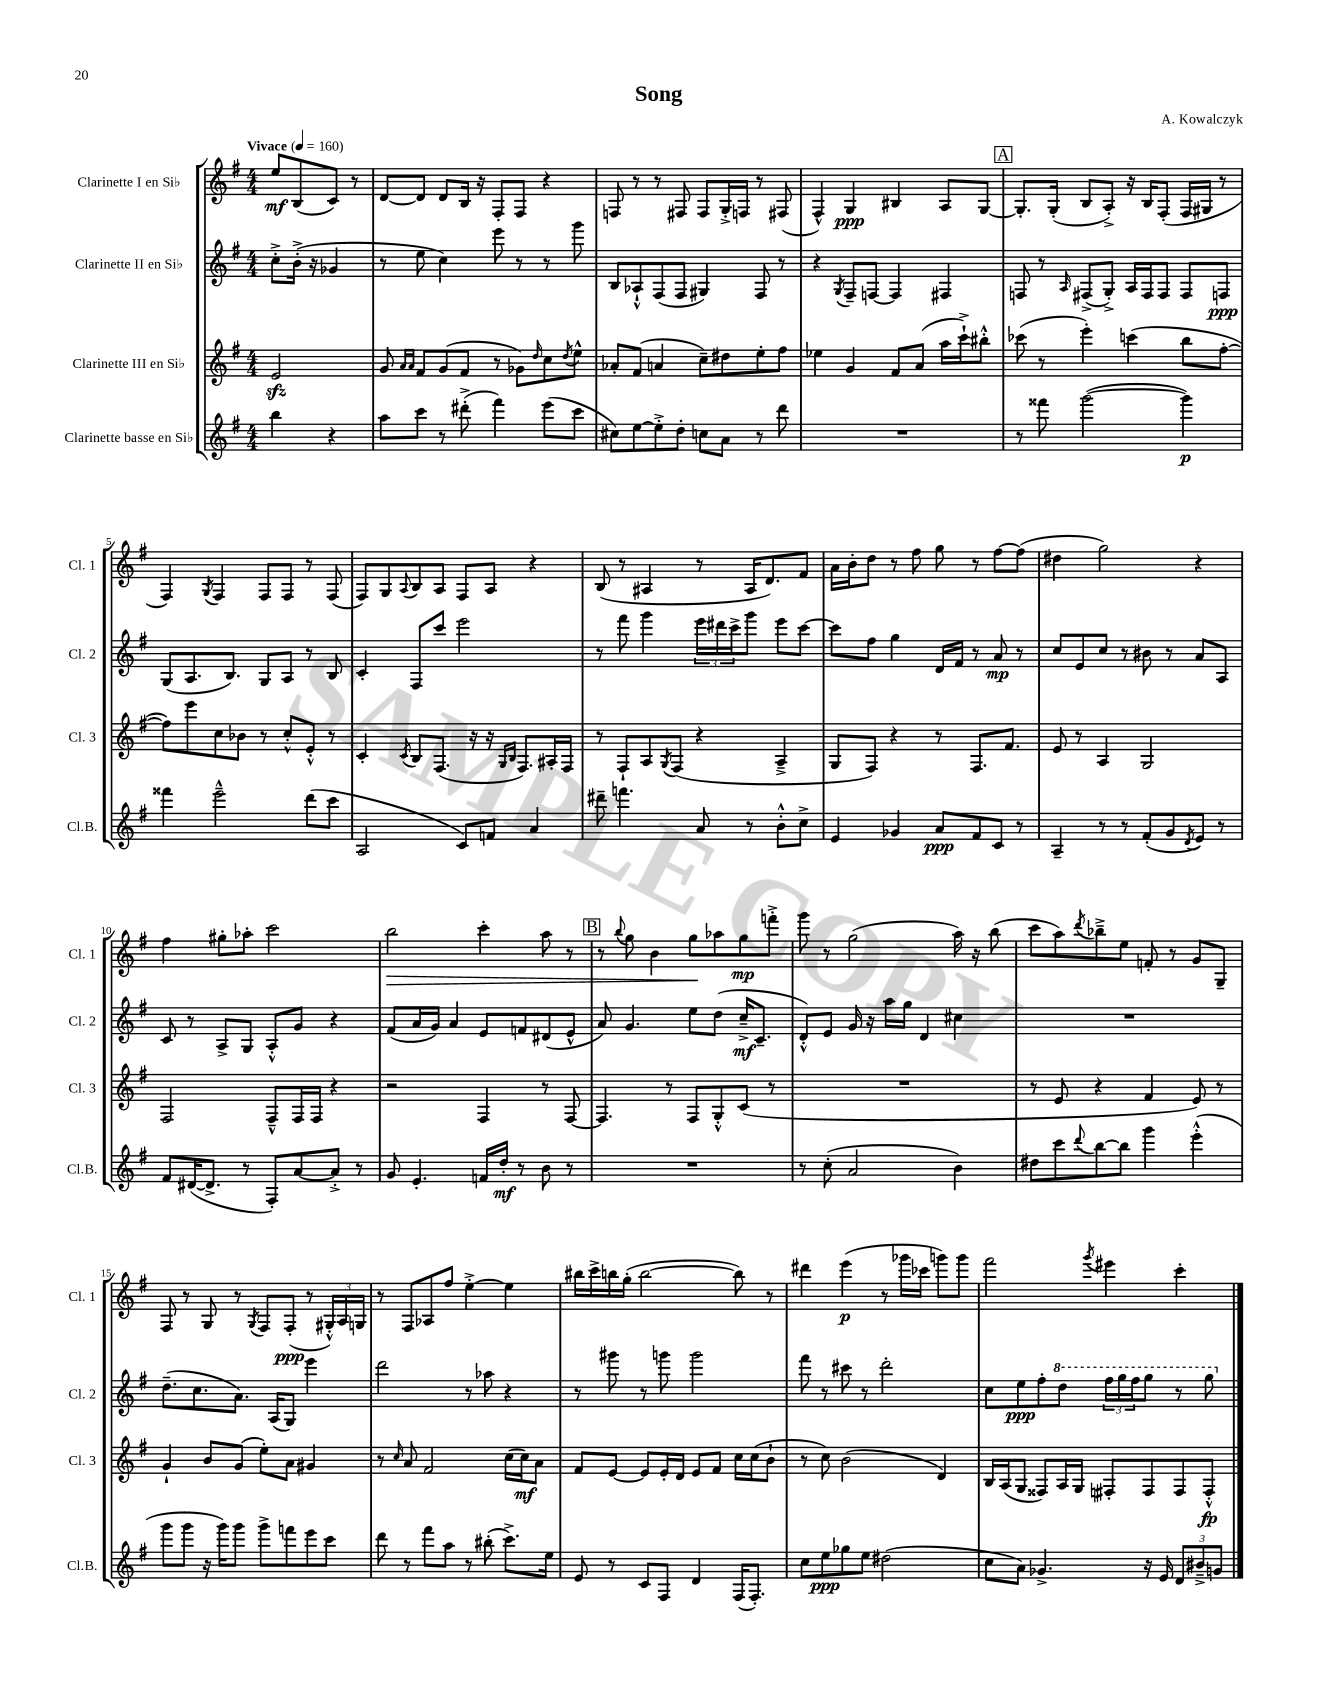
\header { title = "Song" composer = "A. Kowalczyk" }
<<
\new StaffGroup <<
\new Staff = "s0" \with { instrumentName = "Clarinette I en Sib" shortInstrumentName = "Cl. 1" } {
    \clef treble \key g \major \numericTimeSignature \time 4/4 \partial 2 \tempo "Vivace" 4 = 160
    e''8\mf b8( c'8) r8 |
    d'8~ d'8 d'8 b16 r16 fis8-. fis8 r4 |
    f8 r8 r8 fis8 fis8 g16-.-> f16 r8 fis8( |
    fis4-^) g4\ppp bis4 a8 g8~ |
    \mark \markup { \box "A" } g8.-. g16-.( b8 a8-.->) r16 b16 fis8-.( fis16 gis16 r8 |
    fis4) \acciaccatura { g8 } fis4 fis8 fis8 r8 fis8( |
    fis8) g8 \appoggiatura { a8 } b8 a8 fis8 a8 r4 |
    b8( r8 ais4 r8 ais16 d'8.) fis'8 |
    a'16 b'16-. d''8 r8 fis''8 g''8 r8 fis''8~ fis''8( |
    dis''4 g''2) r4 |
    fis''4 gis''8-. aes''8-. c'''2 |
    b''2\> c'''4-. a''8 r8 |
    \mark \markup { \box "B" } r8 \appoggiatura { b''8 } g''8 b'4 g''8\! aes''8 g''8\mp f'''8-.-> |
    g'''8 r8 g''2( a''16) r16 b''8( |
    c'''8 a''8) \acciaccatura { d'''8 } bes''8---> e''8 f'8-. r8 g'8 g8-- |
    fis8 r8 g8 r8 \acciaccatura { g8 } fis8 fis8-.\ppp( r8 \tuplet 3/2 { gis16-.-^) a16 g16 } |
    r8 fis8 aes8 fis''8 e''4~-.-> e''4 |
    bis''16 c'''16-> b''16 g''16-.( b''2~ b''8) r8 |
    dis'''4 e'''4\p( r8 ges'''16 ces'''16 g'''8) g'''8 |
    fis'''2 \acciaccatura { g'''8 } eis'''4 c'''4-. \bar "|." |
}
\new Staff = "s1" \with { instrumentName = "Clarinette II en Sib" shortInstrumentName = "Cl. 2" } {
    \clef treble \key g \major \numericTimeSignature \time 4/4 \partial 2
    c''8-.-> b'16-.->( r16 ges'4 |
    r8 e''8 c''4) e'''8 r8 r8 g'''8 |
    b8 aes8-!-^ fis8( fis8 gis4) fis8 r8 |
    r4 \acciaccatura { g8 } fis8-- f8~ f4 fis4 |
    \mark \markup { \box "A" } f8 r8 \grace { a16 } fis8->( g8-.->) a16 fis16 fis8 fis8 f8\ppp |
    g8( a8. b8.) g8 a8 r8 b8 |
    c'4-. fis8 c'''8 e'''2 |
    r8 fis'''8 g'''4 \tuplet 3/2 { e'''16 dis'''16 c'''16-> } g'''8 e'''8 c'''8~ |
    c'''8 fis''8 g''4 d'16 fis'16 r8 a'8\mp r8 |
    c''8 e'8 c''8 r8 bis'8 r8 a'8 a8 |
    c'8 r8 a8-> g8 a8-.-^ g'8 r4 |
    fis'8( a'16 g'16) a'4 e'8 f'8 dis'8( e'8-^ |
    \mark \markup { \box "B" } a'8) g'4. e''8 d''8( c''16--->\mf c'8.-- |
    d'8-.-^) e'8 g'16 r16 a''16 g''16 d'4 cis''4 |
    R1 |
    d''8.--( c''8. a'8.) a16( g8) e'''4 |
    d'''2 r8 aes''8 r4 |
    r8 gis'''8 r8 g'''8 g'''2 |
    fis'''8 r8 cis'''8 r8 d'''2-. |
    c''8 e''8\ppp fis''8-. \ottava #1 d'''8 \tuplet 3/2 { fis'''16 g'''16 fis'''16 } g'''8 r8 g'''8 \ottava #0 \bar "|." |
}
\new Staff = "s2" \with { instrumentName = "Clarinette III en Sib" shortInstrumentName = "Cl. 3" } {
    \clef treble \key g \major \numericTimeSignature \time 4/4 \partial 2
    e'2\sfz |
    g'8 \grace { a'16 a'16 } fis'8 g'8( fis'8 r8 ges'8) \grace { d''16 } c''8 \acciaccatura { d''8 } e''8-^ |
    aes'8-. fis'8( a'4 c''8--) dis''8 e''8-. fis''8 |
    ees''4 g'4 fis'8 a'8( a''16 c'''16-!->) bis''8-.-^ |
    \mark \markup { \box "A" } ces'''8( r8 e'''4-.) c'''4( b''8 fis''8~-. |
    fis''8) e'''8 c''8 bes'8 r8 c''8-.-^ e'8-.-^ r8 |
    c'4-. \acciaccatura { c'8 } b8 fis8.( r16 r16 \grace { g16 b16 } fis8.) ais16-. fis16 |
    r8 fis8-! a8 \acciaccatura { g8 } fis8( r4 a4---> |
    g8 fis8) r4 r8 fis8. fis'8. |
    e'8 r8 a4 g2 |
    fis2 fis8---^ fis16 fis16 r4 |
    r2 fis4 r8 fis8~ |
    \mark \markup { \box "B" } fis4. r8 fis8 g8-.-^ c'8( r8 |
    R1 |
    r8 e'8 r4 fis'4 e'8) r8 |
    g'4-! b'8 g'8( e''8-.) a'8 gis'4 |
    r8 \grace { c''16 } a'8 fis'2 c''16( c''16\mf) a'8 |
    fis'8 e'8~ e'8 e'16-. d'16 e'8 fis'8 c''16 c''16( b'8-! |
    r8 c''8) b'2( d'4) |
    b16 a16( g8 fisis8) a16 g16 fis8-. fis8 fis8 fis8-.-^\fp \bar "|." |
}
\new Staff = "s3" \with { instrumentName = "Clarinette basse en Sib" shortInstrumentName = "Cl.B." } {
    \clef treble \key g \major \numericTimeSignature \time 4/4 \partial 2
    b''4 r4 |
    a''8 c'''8 r8 dis'''8-.->( fis'''4) e'''8( c'''8 |
    cis''8) e''8~ e''8-.-> d''8-. c''8 a'8 r8 d'''8 |
    R1 |
    \mark \markup { \box "A" } r8 fisis'''8 g'''2~( g'''4\p) |
    fisis'''4 e'''2---^ d'''8( c'''8 |
    a2 c'8) f'8 a'4 |
    dis'''8-- f'''4. a'8 r8 b'8-.-^ c''8-> |
    e'4 ges'4 a'8\ppp fis'8 c'8 r8 |
    a4-- r8 r8 fis'8-.( g'8 \acciaccatura { d'8 } e'8) r8 |
    fis'8 dis'16~( dis'8.-> r8 fis8-.) a'8~ a'8-.-> r8 |
    g'8 e'4.-. f'16 d''16-.\mf r8 b'8 r8 |
    \mark \markup { \box "B" } R1 |
    r8 c''8-.( a'2 b'4) |
    dis''8 c'''8 \appoggiatura { d'''8 } b''8~ b''8 g'''4 e'''4-.-^( |
    g'''8 g'''8 r16 g'''16) g'''8 g'''8-> f'''8 e'''8 c'''8 |
    d'''8 r8 fis'''8 a''8 r8 bis''8-.( c'''8.->) e''16 |
    e'8 r8 c'8 fis8 d'4 fis16( fis8.-.) |
    c''8 e''8\ppp ges''8 e''8 dis''2( |
    c''8 a'8) ges'4.-> r16 e'16 \tuplet 3/2 { d'8 bis'8---> g'8 } \bar "|." |
}
>>
>>
